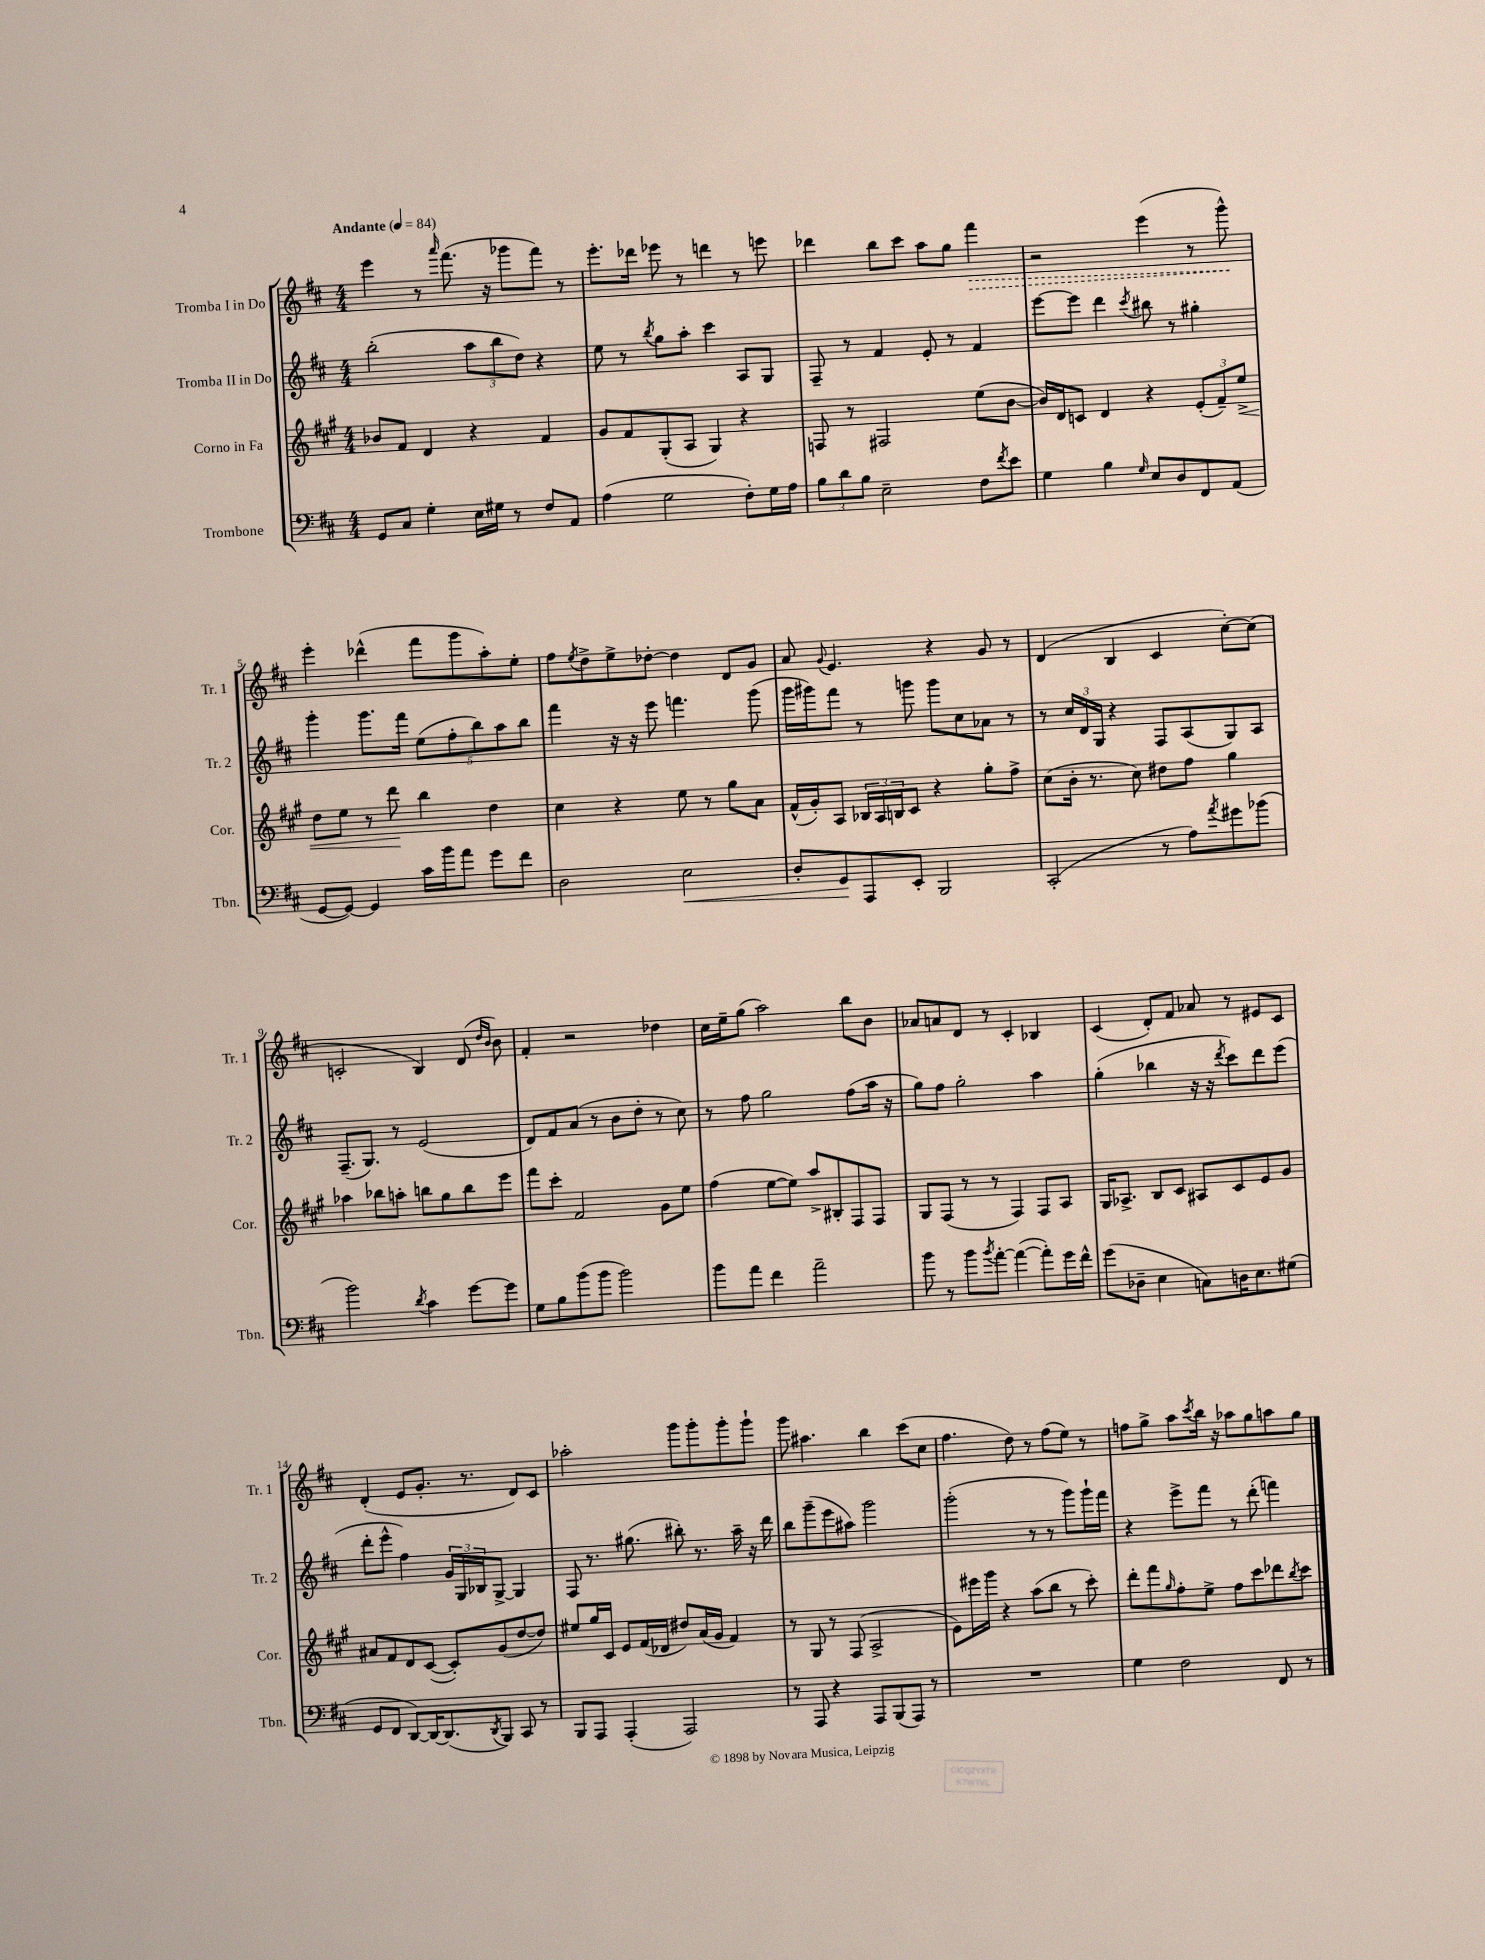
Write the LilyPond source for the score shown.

<<
\new StaffGroup <<
\new Staff = "s0" \with { instrumentName = "Tromba I in Do" shortInstrumentName = "Tr. 1" } {
    \clef treble \key d \major \numericTimeSignature \time 4/4 \tempo "Andante" 4 = 84
    e'''4 r8 \grace { a'''16 } fis'''8.( r16 ges'''8 fis'''8) r8 |
    e'''8.-. des'''16 ees'''8 r8 d'''4 r8 e'''8 |
    des'''4 b''8 cis'''8 a''8 g''8 \once \override Hairpin.style = #'dashed-line fis'''4\> |
    r2 e'''4( r8 g'''8-^\!) |
    e'''4-. des'''4-^( fis'''8 g'''8 a''8-.) e''8-. |
    fis''8 \acciaccatura { e''8 } d''8-> e''8-> des''8~-. des''4 d'8 g'8 |
    a'8 \appoggiatura { g'8 } e'4. r4 g'8 r8 |
    d'4( b4 cis'4 cis''8~-.) cis''8( |
    c'2-. b4) d'8( \grace { d''16 b'16 } b'8) |
    fis'4-. r2 des''4 |
    cis''16 e''16-- g''8( a''2) b''8 b'8 |
    aes'8 a'8 d'8 r8 cis'4-. bes4 |
    cis'4( d'8-.) fis'8 aes'8 r8 eis'8 cis'8 |
    d'4-.( e'8 g'8.-. r8. d'8) cis'8 |
    aes''2-. g'''8 g'''8-. g'''8-. g'''8-! |
    g'''8 ais''4. b''4 cis'''8( cis''8 |
    fis''4. d''8) r8 fis''8( e''8) r8 |
    f''8 g''8-> a''8 \acciaccatura { cis'''8 } b''16 r16 aes''8 g''8 a''8 g''8 \bar "|." |
}
\new Staff = "s1" \with { instrumentName = "Tromba II in Do" shortInstrumentName = "Tr. 2" } {
    \clef treble \key d \major \numericTimeSignature \time 4/4
    b''2-.( \tuplet 3/2 { a''8 b''8 d''8) } r4 |
    e''8 r8 \acciaccatura { b''8 } g''8 a''8-. cis'''4 a8 g8 |
    fis8-- r8 fis'4 e'8-. r8 fis'4 |
    e'''8~ e'''8 d'''4 \acciaccatura { cis'''8 } bis''8 r8 gis''4-. |
    g'''4-. g'''8. fis'''16 \tuplet 5/4 { e''8( fis''8-. b''8) a''8 b''8 } |
    fis'''4 r16 r16 e'''8 f'''4. g'''8( |
    g'''16 gis'''16) fis'''8 r8 g'''8 g'''8 cis''8 aes'8 r8 |
    r8 \tuplet 3/2 { cis''16 d'16 g16 } r4 fis8 a8( g8) a8 |
    fis8.--( g8.) r8 e'2( |
    d'8) fis'8 a'8( r8 b'8 d''8-. r8 cis''8) |
    r8 fis''8 g''2 fis''8( a''16 r16 |
    g''8) fis''8 g''2-. a''4 |
    g''4-.( bes''4 r16 r16 \acciaccatura { d'''8 } cis'''8) d'''8 e'''8( |
    d'''8-. e'''8-^ fis''4) \tuplet 3/2 { g'16 g16 bes16 } g8~-> g4 |
    fis8 r8. gis''8.( bis''8-.) r8. a''16-- r16 d'''16 |
    b''8 g'''8--( e'''8 ais''8) g'''2 |
    g'''2-.( r8 r8 g'''8) g'''16-! fis'''16 |
    r4 e'''8-> fis'''8 r8 d'''8-.( f'''4) \bar "|." |
}
\new Staff = "s2" \with { instrumentName = "Corno in Fa" shortInstrumentName = "Cor." } {
    \clef treble \key a \major \numericTimeSignature \time 4/4
    bes'8 fis'8 d'4 r4 fis'4 |
    gis'8 fis'8 gis8-.( a8 gis4) r4 |
    f8 r8 fis2 e''8( b'8~ |
    b'16) d'16 c'8 d'4 r4 \tuplet 3/2 { e'8-.( fis'8--) e''8->\< } |
    d''8 e''8 r8 d'''8\! b''4 d''4 |
    cis''4 r4 e''8 r8 gis''8 a'8 |
    fis'16-^( gis'16-.) a8 \tuplet 3/2 { bes16 a16 b16 } cis'8 r4 gis''8-. fis''8-> |
    cis''8( b'16-. r8. cis''8) dis''8 fis''8 gis''4 |
    aes''4 bes''8 a''8-. b''8 gis''8 b''8 e'''8 |
    fis'''8 cis'''8-. fis'2 gis'8 e''8 |
    fis''4( e''8~ e''8) a''8-> bis8-. fis8 fis8 |
    gis8 fis8( r8 r8 fis4) fis8 a8 |
    gis16 aes8.-> b8 cis'8 ais8 cis'8 e'8 gis'8 |
    ais'8 fis'8 d'8 cis'8~( cis'8-.) gis'8( d''8~ d''8) |
    eis''8 gis''16 cis'16 e'8 fis'16( des'16 dis''8) a'16( gis'16 fis'4) |
    r8 gis8 r8 fis8( a2-> |
    e'8) eis'''16 gis'''16 r4 a''8( b''8 r8 cis'''8-.) |
    d'''8-. fis'''8 \grace { gis''16 } fis''8-. e''8-> fis''8 cis'''8 des'''8 \acciaccatura { b''8 } cis'''8 \bar "|." |
}
\new Staff = "s3" \with { instrumentName = "Trombone" shortInstrumentName = "Tbn." } {
    \clef bass \key d \major \numericTimeSignature \time 4/4
    g,8 cis8 g4-. e16 gis16 r8 fis8 a,8 |
    a4( g2 fis8-.) g16 a16 |
    \tuplet 3/2 { b8 d'8 b8 } e2-- fis8 \acciaccatura { fis'8 } e'8 |
    g4 b4 \grace { g16 } e8 d8 fis,8 a,8( |
    g,8~ g,8~) g,4 cis'16 b'16 a'8 g'8 fis'8 |
    d2 e2\< |
    d8-. g,8\! a,,8 e,8-. b,,2 |
    cis,2-.( r8 a8) \acciaccatura { a'8 } gis'8 bes'8( |
    b'2) \acciaccatura { d'8 } cis'4 g'8~ g'8 |
    g8 b8 b'8( b'8 b'2) |
    b'8 a'8 fis'4 a'2-- |
    b'8 r8 b'8 \acciaccatura { b'8 } a'8~-. a'4~( a'8-.) g'16 fis'16-^ |
    g'8( des8-- e4 c8) d16 e8. gis8( |
    g,8 fis,8 d,8~) d,16~ d,8.( \acciaccatura { d,8 } b,,8) cis,8 r8 |
    b,,8 a,,8 a,,4-.( a,,2) |
    r8 a,,8 r4 a,,8 b,,8( a,,8) r8 |
    R1 |
    g4 fis2 fis,8 r8 \bar "|." |
}
>>
>>
